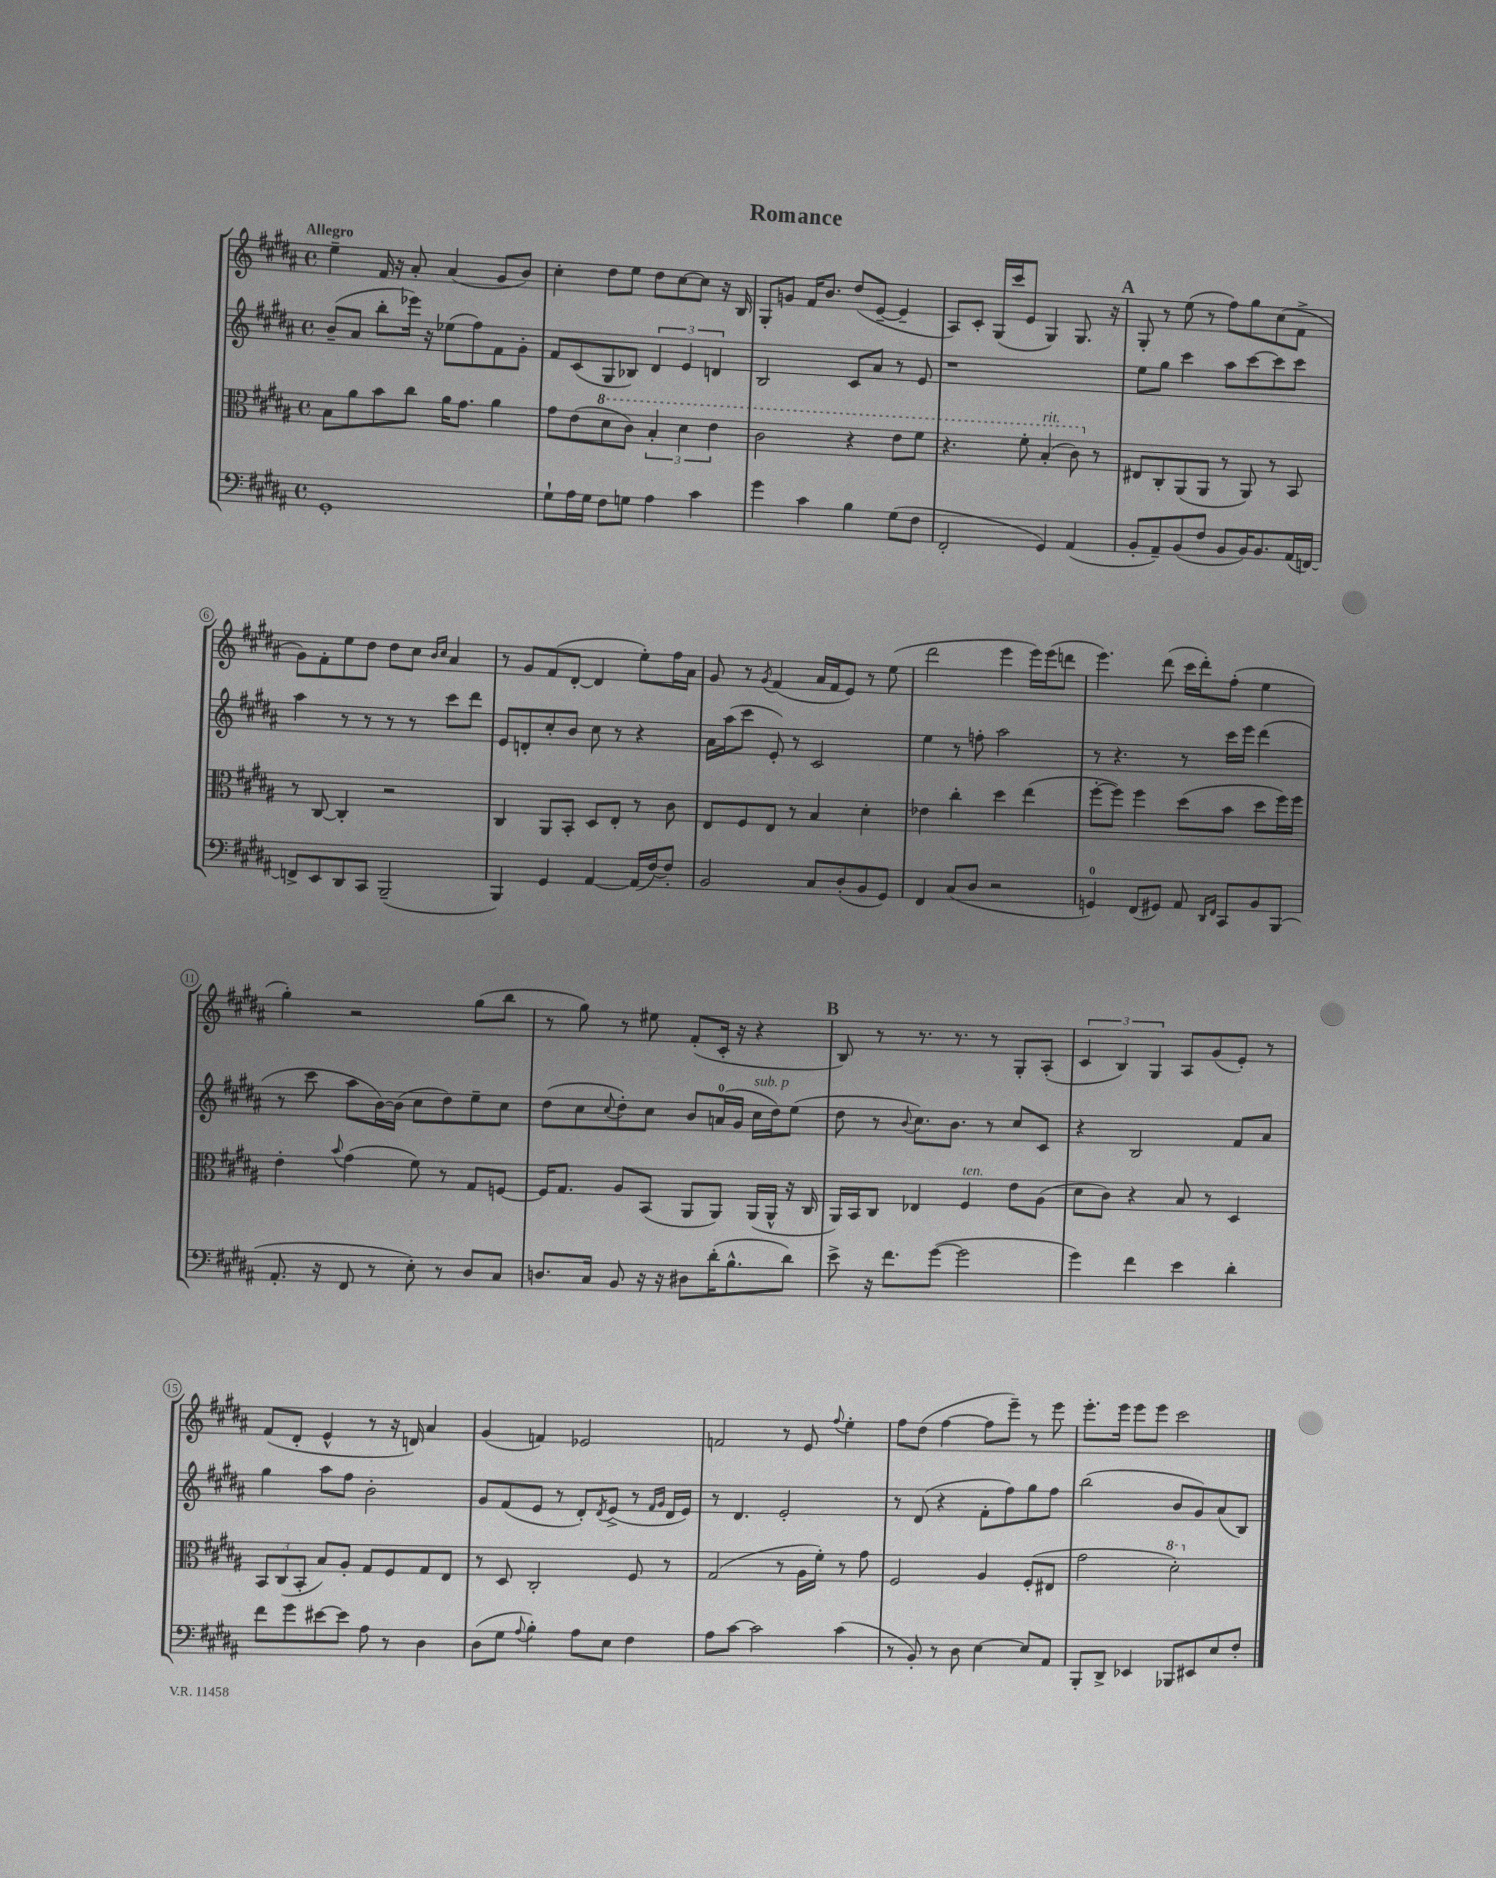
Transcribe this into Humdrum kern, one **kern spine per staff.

**kern	**kern	**kern	**kern
*part4	*part3	*part2	*part1
*staff4	*staff3	*staff2	*staff1
*clefF4	*clefC3	*clefG2	*clefG2
*k[f#c#g#d#a#]	*k[f#c#g#d#a#]	*k[f#c#g#d#a#]	*k[f#c#g#d#a#]
*M4/4	*M4/4	*M4/4	*M4/4
*met(c)	*met(c)	*met(c)	*met(c)
=1	=1	=1	=1
!	!	!	!LO:TX:a:B:t=Allegro
1GG#'	8B\L	(8b~/L	4ee~\
.	8a#\	8a#/J	.
.	8b\	8bb'\L	16f#/
.	.	.	16r
.	8cc#\J	16eee-X\Jk)	8a#'/
.	.	16r	.
.	16a#\KL	(8ee-X\L	(4a#/
.	8.g#\J	.	.
.	.	8ff#\)	.
.	4a#\	8f#\	8g#/L
.	.	8g#'\J	8b/J)
=2	=2	=2	=2
8G#`\L	8g#\L	8f#/L	4cc#'\
16A#\L	(8e\	(8c#/	.
16G#\JJ	.	.	.
*	*8va	*	*
8F#\L	8dd#\	8G#/	8dd#\L
8Gn\J	8cc#\J)	8B-X/J)	8ee\J
4A#\	6b'/	6d#/	8dd#\L
.	.	.	[8cc#\
.	6dd#\	6e/	.
4c#\	.	.	8cc#\J]
.	6ee\	6dn/	.
.	.	.	16r
.	.	.	16B/
=3	=3	=3	=3
4g#\	2cc#\	2B/	8G#'/L
.	.	.	8gn/J
4c#\	.	.	16f#/KL
.	.	.	8.b/J
4B\	4r	8c#/L	(8dd#/L
.	.	8a#/J	[8e~/J
(8G#\L	8ee\L	8r	4e~/]
8F#\J	8ff#\J	8e/	.
=4	=4	=4	=4
2FF#'/	4.r	1r	8A#/L)
.	.	.	8c#'/J
.	.	.	(16G#/LL
.	.	.	16ccc#/J
.	8ff#'\	.	8e/J
!	!LO:TX:a:i:t=rit.	!	!
4GG#/)	(4b'/	.	4G#/)
(4AA#/	8cc#\)	.	8.G#/
*	*X8va	*	*
.	8r	.	.
.	.	.	16r
!!LO:REH:place=s1:t=A
=5	=5	=5	=5
8BB'/L	8E#X/L	8ee\L	8G#'/
8AA#~/)	8C#'/	8gg#\J	8r
(8BB/	(8AA#/	4ccc#\	(8ee\
8F#/J	8AA#/J	.	8r
8BB/L	8r	8aa#\L	8ff#\L)
16BB/K)	8AA#/)	[8ccc#\	8gg#\
8.BB/	.	.	.
.	8r	8ccc#\]	(8cc#\
(16AA#/L	8BB/	8ccc#\J	8f#^\J
[16FFn/JJ)	.	.	.
!!LO:LB:g=z
=6	=6	=6	=6
8FFn^/L]	8r	4aa#\	8g#\L)
8EE/	[8C#/	.	8f#'\
8DD#/	4C#'/]	8r	8ee\
8CC#/J	.	8r	8dd#\J
(2BBB~/	2r	8r	8dd#\L
.	.	8r	8cc#\J
.	.	.	16qqb/LL
.	.	.	16qqcc#/JJ
.	.	8ccc#\L	4a#/
.	.	8ddd#\J	.
=7	=7	=7	=7
4BBB/)	4C#/	8e/L	8r
.	.	8dn'/	8g#/L
4GG#/	8AA#/L	8cc#'/	(8f#/
.	8BB'/J	8b/J	[8d#'/J
[4AA#/	8D#/L	8cc#\	4d#/]
.	8E'/J	8r	.
(16AA#/LL]	8r	4r	8ee'\L)
[16F#/J)	.	.	.
8F#'/J]	8c#\	.	16ff#\L
.	.	.	16a#\JJ
=8	=8	=8	=8
2BB/	8E/L	16a#\LL	8g#/
.	.	(16aa#\J	.
.	8F#/	8ccc#\J	8r
.	.	.	8qg#/
.	8E/J	8e'/)	(4f#/
.	8r	8r	.
8C#/L	4B/	2c#/	16a#/LL
.	.	.	16f#/J
(8D#'/	.	.	8e/J)
8BB/	4d#'\	.	8r
8GG#/J)	.	.	(8ee\
=9	=9	=9	=9
4FF#/	4e-X\	4ee\	2ddd#\
(8C#/L	4cc#'\	8r	.
8D#/J	.	8ffn'\	.
2r	4dd#\	2aa#\	4eee\
.	(4ee\	.	16eee\LL)
.	.	.	(16eee\J
.	.	.	8dddn\J
=10	=10	=10	=10
4GGn/)	[8ff#'\L	8r	4.eee\)
.	8ff#\J])	4.r	.
(8FF#/L	4ff#\	.	.
8GG#X/J)	.	.	(8ddd#\
8AA#/	(8dd#\L	8r	16ccc#\LL
.	.	.	16ddd#'\J)
16qqDD#/LL	.	.	.
16qqFF#/JJ	.	.	.
8CC#/L	8b\J	16ccc#\LL	(8ff#'\J
.	.	16eee\JJ	.
8BB/	8dd#\L	(4ddd#\	4ee\
(8BBB/J	16ff#\L)	.	.
.	16ff#\JJ	.	.
!!LO:LB:g=z
=11	=11	=11	=11
8.AA#'/	4e'\	8r	4gg#'\)
.	.	8ccc#\	.
16r	.	.	.
.	8qqb/	.	.
8FF#/	(4g#\	8aa#\L	2r
8r	.	[16b\L)	.
.	.	(16b\JJ]	.
8E'\)	8f#\)	8cc#\L	.
8r	8r	8dd#\)	.
8D#/L	8G#/L	8ee~\	(8gg#\L
8C#/J	[8Fn/J	8cc#\J	8bb\J
=12	=12	=12	=12
8.Dn/L	16F/KL]	(8dd#\L	8r
.	8.G#/J	.	.
.	.	8cc#\	8gg#\)
16C#/Jk	.	.	.
.	.	8qqcc#/	.
8BB/	8A#/L	8dd#'\)	8r
16r	(8BB/J	8cc#\J	8ee#X\
16r	.	.	.
8D#X\L	8AA#/L	8b/L	(8f#'/L
(16d#'\K	8AA#/J)	(16an/L	16c#'/Jk
8.B^^\	.	16g#/JJ	16r
!	!	!LO:TX:a:i:t=sub. p	!
.	(16AA#/LL	16cc#\LL	4r
.	16AA#^^/JJ	16dd#\J)	.
8d#\J)	16r	(8ee\J	.
.	16C#/	.	.
!!LO:REH:place=s1:t=B
=13	=13	=13	=13
8e^\	16AA#/LL)	8dd#\	8B/)
.	16BB/J	.	.
16r	8C#/J	8r	8r
8.f#\L	.	.	.
.	.	8qqb/	.
.	4E-X/	8.cc#\L)	8.r
([8g#\J	.	.	.
.	.	8.b\J	8.r
!	!LO:TX:a:i:t=ten.	!	!
2g#\]	4F#/	.	.
.	.	8r	8r
.	8e\L	8cc#/L	8G#'/L
.	(8A#\J	8c#/J	(8A#'/J
=14	=14	=14	=14
4g#\)	8d#\L	4r	6c#/
.	8c#\J)	.	.
.	.	.	6B/)
4f#\	4r	2B/	.
.	.	.	6G#/
4e\	8B/	.	8A#/L
.	8r	.	(8g#/
4d#'\	4D#/	8f#/L	8e'/J)
.	.	8a#/J	8r
!!LO:LB:g=z
=15	=15	=15	=15
8f#\L	12BB/L	4gg#\	(8f#/L
.	(12C#/	.	.
8g#\	.	.	8d#'/J
.	12BB'/J	.	.
[8e#X\	8B/L)	8aa#\L	4e^^/
8e#\J]	8A#'/J	8ff#\J	.
8A#\	8G#/L	2b'\	8r
8r	8F#/	.	16r
.	.	.	16dn/)
4D#\	8G#/	.	4a#/
.	8E/J	.	.
=16	=16	=16	=16
(8D#\L	8r	8g#/L	(4g#/
8G#\J	8D#/	(8f#/	.
8qqA#/	.	.	.
4B'\)	2C#'/	8e/J	4fn/)
.	.	8r	.
8A#\L	.	8d#'/L)	2e-X/
.	.	8qd#/	.
8E\J	.	(8e^/J	.
4F#\	8F#/	8r	.
.	.	16qqf#/LL	.
.	.	16qqg#/JJ	.
.	8r	16d#/LL	.
.	.	16e/JJ)	.
=17	=17	=17	=17
8A#\L	(2G#/	8r	2fn/
[8c#\J	.	4.d#/	.
2c#\]	.	.	.
.	8r	2e'/	8r
.	16A#\LL	.	8e/
.	16f#'\JJ)	.	.
.	.	.	8qqff#/
(4c#\	8r	.	4ee'\
.	8g#\	.	.
=18	=18	=18	=18
8r	2F#/	8r	8ff#\L
8BB'/)	.	(8d#/	(8dd#\J
8r	.	4r	[4ff#\
8D#\	.	.	.
[4E\	4A#/	8f#'\L	8ff#\L]
.	.	8ff#\)	8eee~\J)
8E/L]	(8F#'/L	8gg#\	8r
8AA#/J	8E#X/J	8ff#\J	8eee\
=19	=19	=19	=19
8BBB'/L	2g#\	(2bb\	8.eee'\L
8DD#^/J	.	.	.
.	.	.	16eee\Jk
4EE-X/	.	.	8eee\L
.	.	.	8eee\J
*	*8va	*	*
8BBB-X/L	2dd#'\)	8b/L	2ccc#\
8EE#X/	.	8g#/)	.
8E/	.	(8a#/	.
8F#'/J	.	8B/J)	.
*	*X8va	*	*
==	==	==	==
*-	*-	*-	*-
